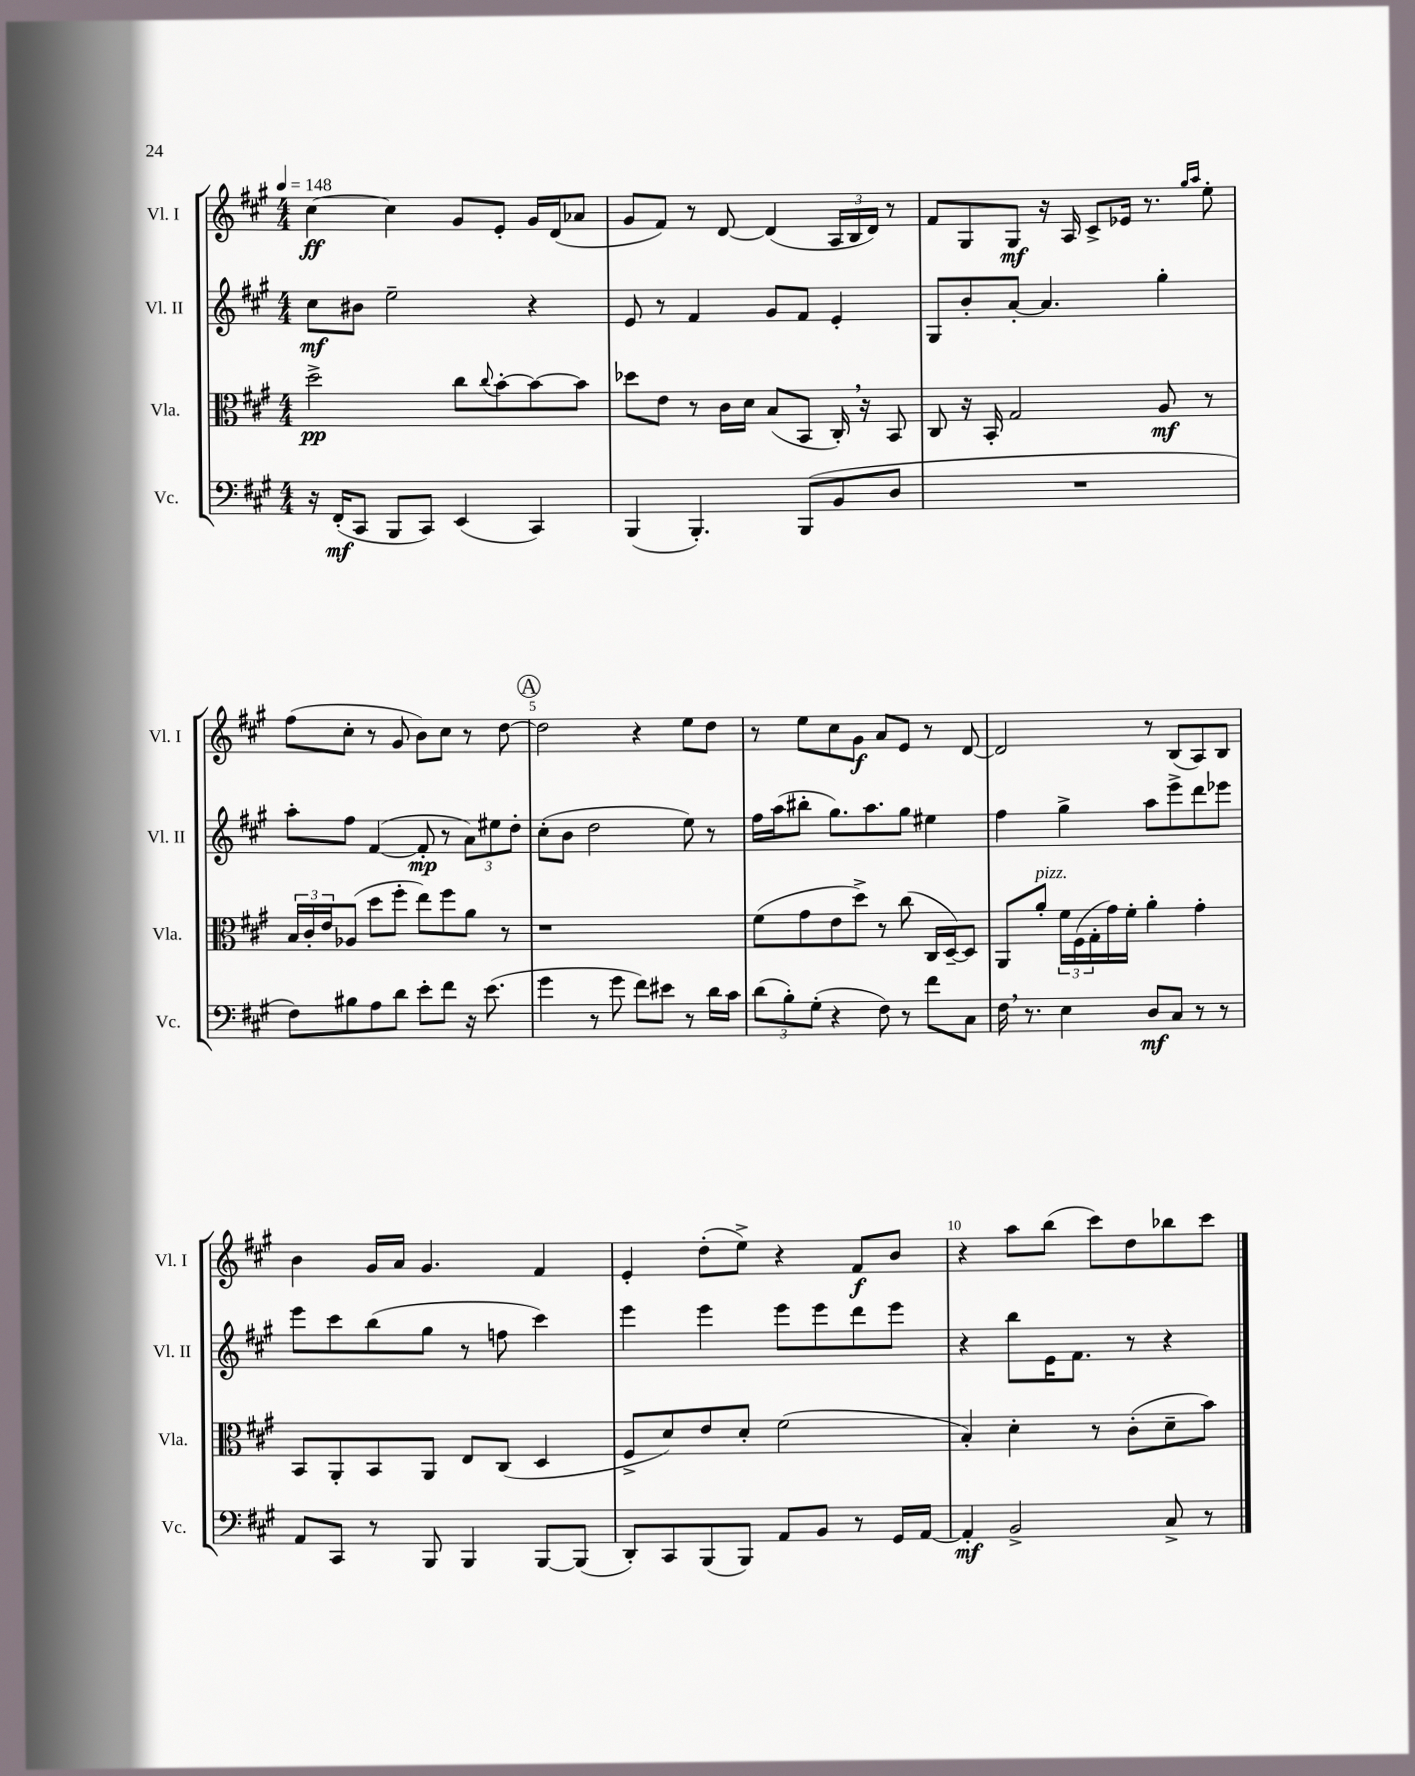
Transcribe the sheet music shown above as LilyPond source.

<<
\new StaffGroup <<
\new Staff = "s0" \with { instrumentName = "Vl. I" shortInstrumentName = "Vl. I" } {
    \clef treble \key a \major \numericTimeSignature \time 4/4 \tempo 4 = 148
    cis''4~\ff cis''4 gis'8 e'8-. gis'16 d'16( aes'8 |
    gis'8 fis'8) r8 d'8~ d'4( \tuplet 3/2 { a16 b16 d'16) } r8 |
    fis'8 gis8 gis8\mf r16 a16 cis'8-> ees'16 r8. \grace { gis''16 a''16 } e''8-. |
    fis''8( cis''8-. r8 gis'8 b'8) cis''8 r8 d''8~ |
    \mark \markup { \circle "A" } d''2 r4 e''8 d''8 |
    r8 e''8 cis''8 gis'8\f a'8 e'8 r8 d'8~ |
    d'2 r8 b8( a8) b8 |
    b'4 gis'16 a'16 gis'4. fis'4 |
    e'4-. d''8-.( e''8->) r4 fis'8\f b'8 |
    r4 a''8 b''8( cis'''8) d''8 bes''8 cis'''8 \bar "|." |
}
\new Staff = "s1" \with { instrumentName = "Vl. II" shortInstrumentName = "Vl. II" } {
    \clef treble \key a \major \numericTimeSignature \time 4/4
    cis''8\mf bis'8 e''2-- r4 |
    e'8 r8 fis'4 gis'8 fis'8 e'4-. |
    gis8 b'8-. a'8~-. a'4. gis''4-. |
    a''8-. fis''8 fis'4~( fis'8-.\mp r8 \tuplet 3/2 { a'8) eis''8 d''8-. } |
    \mark \markup { \circle "A" } cis''8-.( b'8 d''2 e''8) r8 |
    fis''16 a''16( bis''8-. gis''8.) a''8. gis''8 eis''4 |
    fis''4 gis''4-> a''8 e'''8-> d'''8 ees'''8 |
    e'''8 cis'''8 b''8( gis''8 r8 f''8 cis'''4) |
    e'''4 e'''4 e'''8 e'''8 d'''8 e'''8 |
    r4 b''8 e'16 fis'8. r8 r4 \bar "|." |
}
\new Staff = "s2" \with { instrumentName = "Vla." shortInstrumentName = "Vla." } {
    \clef alto \key a \major \numericTimeSignature \time 4/4
    d''2->\pp cis''8 \appoggiatura { cis''8 } b'8~-. b'8~ b'8 |
    des''8 e'8 r8 cis'16 d'16 b8( b,8 cis16-.) \breathe r16 b,8 |
    cis8 r16 b,16-. gis2 a8\mf r8 |
    \tuplet 3/2 { b16 cis'16-. e'16 } aes8( d''8 fis''8-. e''8) fis''8 a'8 r8 |
    \mark \markup { \circle "A" } r1 |
    fis'8( gis'8 e'8 d''8->) r8 cis''8( cis16 d16~--) d8 |
    a,8 a'8-.^\markup { \italic "pizz." } \tuplet 3/2 { fis'16 fis16( gis16-. } gis'16) fis'16-. a'4-. gis'4-. |
    b,8 a,8-. b,8 a,8 e8 cis8( d4 |
    fis8-> d'8) e'8 d'8-. fis'2( |
    b4-.) d'4-. r8 cis'8-.( d'8-- b'8) \bar "|." |
}
\new Staff = "s3" \with { instrumentName = "Vc." shortInstrumentName = "Vc." } {
    \clef bass \key a \major \numericTimeSignature \time 4/4
    r16 fis,16-.\mf( cis,8 b,,8 cis,8) e,4( cis,4) |
    b,,4( b,,4.-.) b,,8( b,8 d8 |
    R1 |
    fis8) bis8 a8 d'8 e'8-. fis'8 r16 e'8.( |
    \mark \markup { \circle "A" } gis'4 r8 gis'8 fis'8) eis'8 r8 d'16 cis'16 |
    \tuplet 3/2 { d'8( b8-.) gis8-.( } r4 fis8) r8 fis'8 cis8 |
    fis16 \breathe r8. e4 d8\mf cis8 r8 r8 |
    a,8 cis,8 r8 b,,8 b,,4 b,,8~ b,,8( |
    d,8-.) cis,8 b,,8( b,,8) a,8 b,8 r8 gis,16 a,16~ |
    a,4-.\mf b,2-> cis8-> r8 \bar "|." |
}
>>
>>
\layout { \context { \Score \override BarNumber.break-visibility = ##(#f #t #t) barNumberVisibility = #(every-nth-bar-number-visible 5) } }
